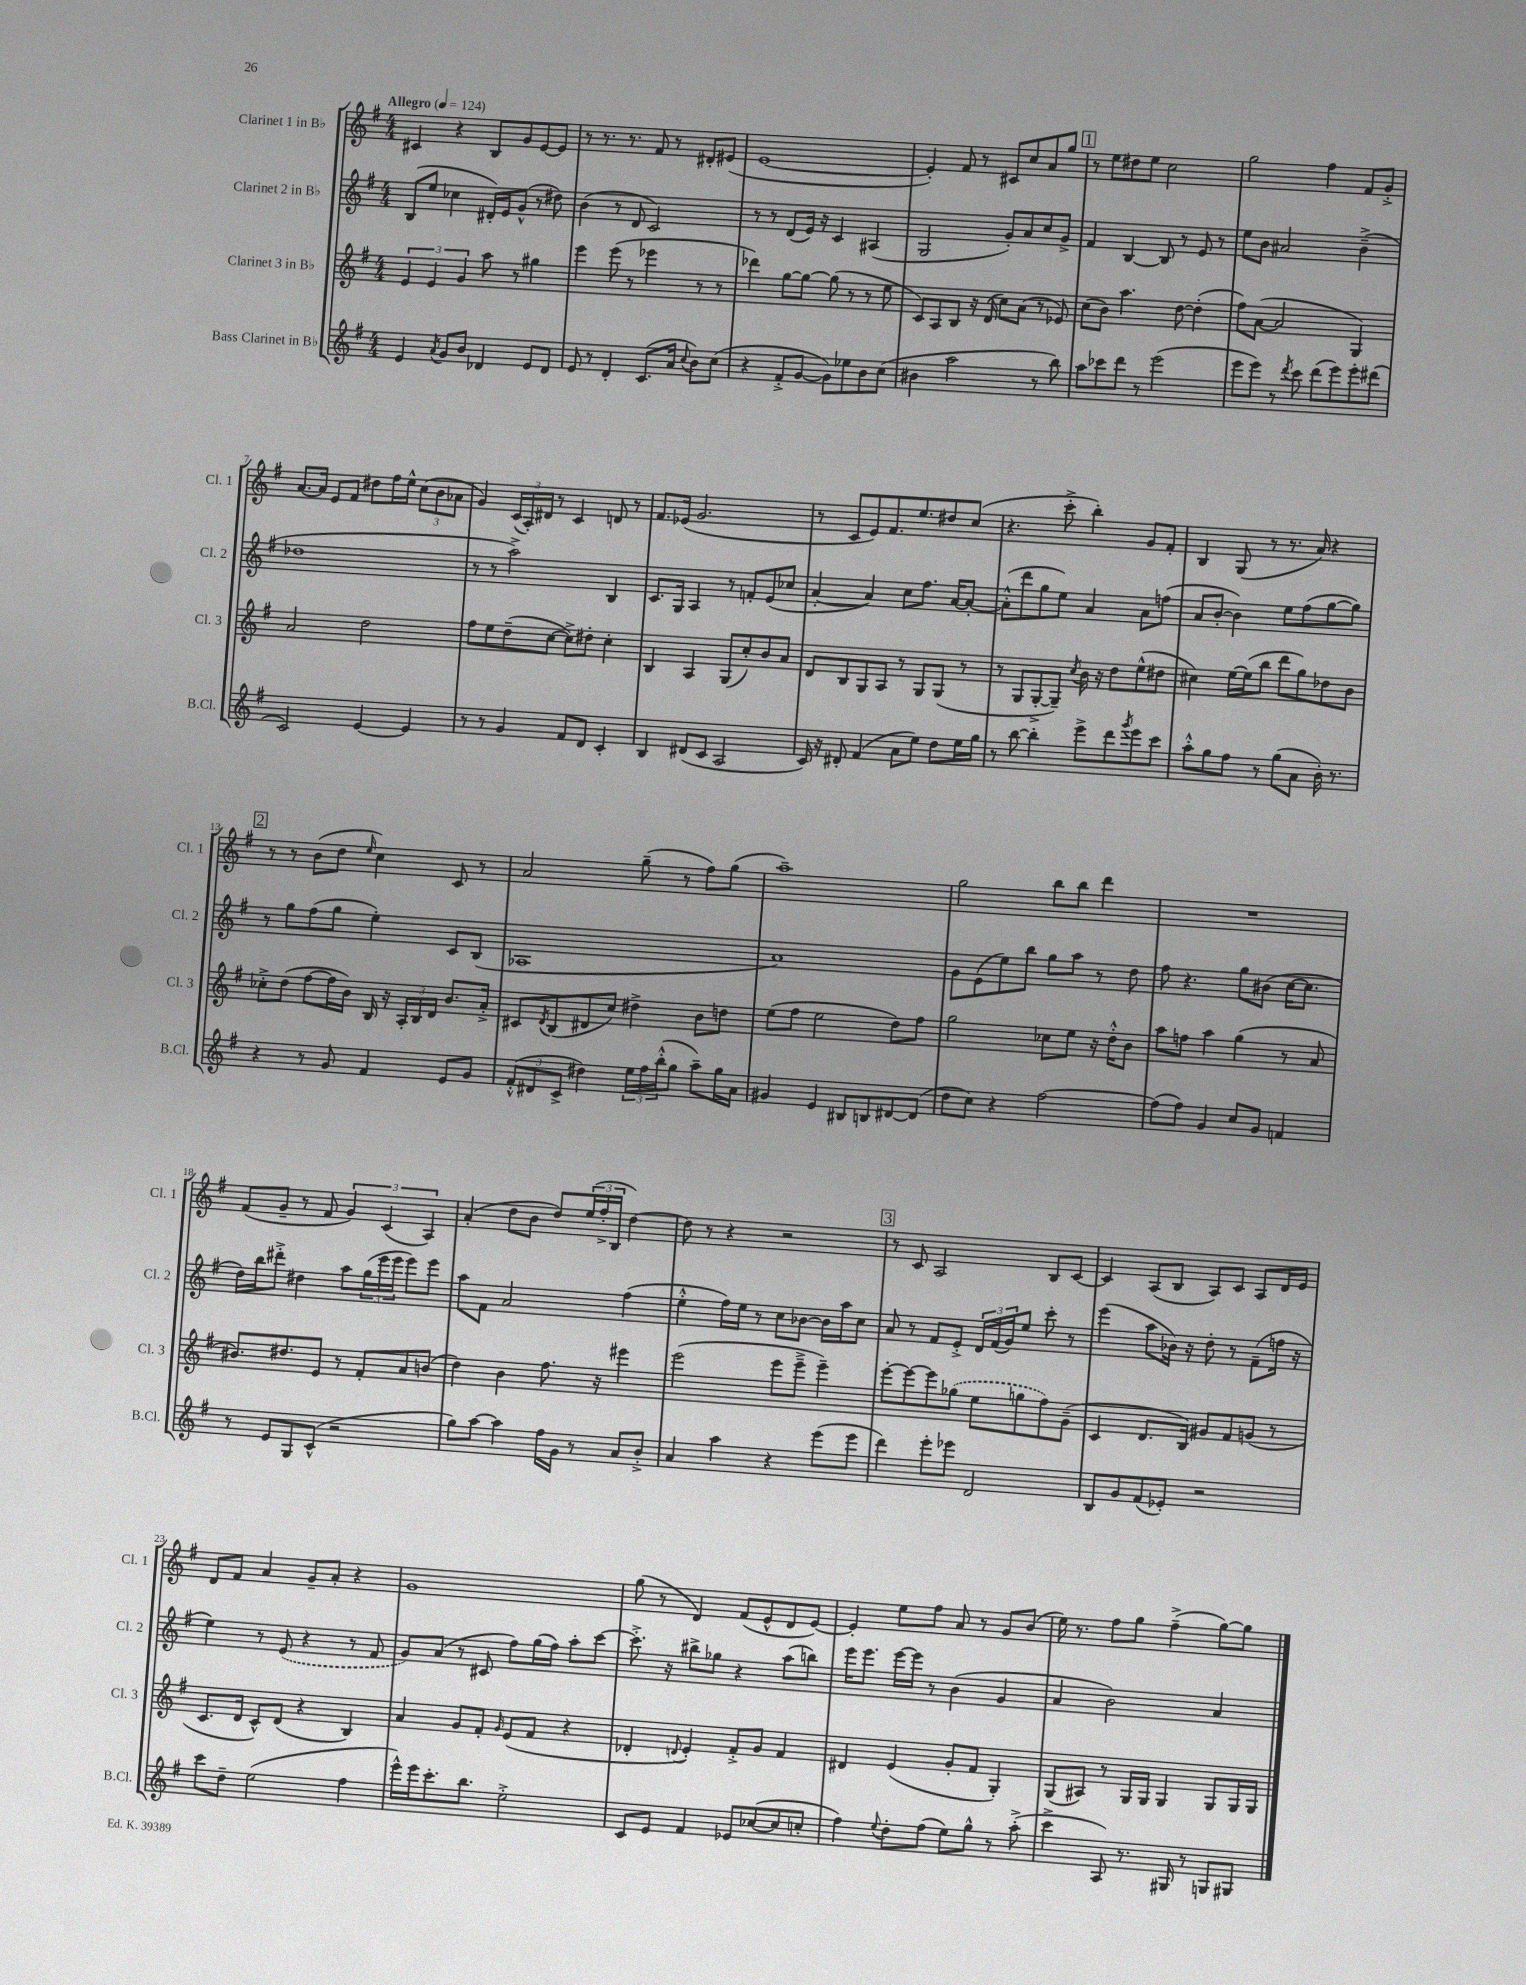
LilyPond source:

<<
\new StaffGroup <<
\new Staff = "s0" \with { instrumentName = "Clarinet 1 in Bb" shortInstrumentName = "Cl. 1" } {
    \clef treble \key g \major \numericTimeSignature \time 4/4 \tempo "Allegro" 4 = 124
    cis'4 r4 b8 g'8 e'8~ e'8 |
    r8 r8. r8. fis'8 r8 dis'8-. eis'8( |
    e'1~ |
    e'4-.) fis'8 r8 cis'8 c''8 a'8 g''8 |
    \mark \markup { \box "1" } r8 e''8 dis''8 e''8 c''2 |
    g''2 fis''4 fis'8 g'8-.-> |
    a'8.~ a'16 e'8 fis'8 dis''8 fis''16 e''16-^ \tuplet 3/2 { c''8( b'8 aes'8 } |
    g'4) \tuplet 3/2 { c'16( a16-.) dis'16 } r8 c'4 d'8 r8 |
    fis'8. ees'16( g'2. |
    r8 c'8 e'8) fis'8. e''8. dis''8 c''8( |
    r4. c'''8-.-> b''4-.) g'8 fis'8-. |
    b4 g8( r8 r8. a'16) r4 |
    \mark \markup { \box "2" } r8 r8 b'8( d''8 \grace { e''16 } c''4) c'8 r8 |
    a'2 g''8--( r8 fis''8) g''8( |
    a''1--) |
    g''2 b''8 b''8 d'''4 |
    R1 |
    fis'8( g'8-- r8 fis'8 \tuplet 3/2 { g'4) c'4( a4) } |
    a'4-.( d''8 b'8 d''8) \tuplet 3/2 { e''16( fis''16-.-> b16 } d''4~) |
    d''8 r8 r4 r2 |
    \mark \markup { \box "3" } r8 c'8 a2 b8 c'8~ |
    c'4 a8( b8 a8) c'8 a8 d'16 e'16 |
    d'8 fis'8 a'4 g'8-- a'8-. r4 |
    g'1 |
    g''8( r8 d'4) fis'8( e'8-^ d'8 e'8~) |
    e'4-. e''8 fis''8 a'8 r8 g'8 b'8( |
    e''16) r8. fis''8 g''8 fis''4--->( g''8~) g''8 \bar "|." |
}
\new Staff = "s1" \with { instrumentName = "Clarinet 2 in Bb" shortInstrumentName = "Cl. 2" } {
    \clef treble \key g \major \numericTimeSignature \time 4/4
    b8( e''8 ces''4 dis'16-.) e'16 g'8-^( r8 dis''8) |
    b'4( r8 d'8 c'2) |
    r8 r8 d'8( e'16) r16 c'4 ais4( |
    g2 g'8-.) a'8 c''8 g'8-> |
    \mark \markup { \box "1" } fis'4 b4~ b8 r8 e'8 r8 |
    e''8 b'8 ais'2 b'4--->( |
    des''1 |
    r8 r8 a''2->) b4 |
    c'8. g16 a4 r8 f'8-. e'8( ces''8 |
    a'4~-. a'4) c''8 fis''8. a'16~ a'8~-. |
    a'8-.-^( d'''8 g''8 e''8) a'4 a'8 f''8( |
    a'8 b'8~-. b'4) e''8 fis''8( g''8~ g''8) |
    \mark \markup { \box "2" } r8 g''8 fis''8( g''8 e''4-.) c'8 b8( |
    aes1 |
    a'1) |
    g'8 e'8( e''8) b''8 g''8 a''8 r8 d''8 |
    fis''8 r4. g''8 bis'8( c''16~ c''8. |
    d''16) b''16 dis'''8-.-> dis''4 a''8 \tuplet 3/2 { g''16( e'''16 e'''16 } e'''8) e'''8 |
    a''8 fis'8 a'2 fis''4( |
    e''4-.-^ fis''16) e''16 r8 c''8 bes'8~ bes'16 a''16 c''8 |
    \mark \markup { \box "3" } a'8 r8 fis'8 e'8-.-> \tuplet 3/2 { d'16 fis'16( g'16) } e''8 c'''8-. r8 |
    e'''4( a''8 bes'16) r16 d''8-. r8 fis'8--( f''16 r16 |
    e''4) r8 \once \slurDashed e'8( r4 r8 fis'8 |
    g'8) a'8( r8 cis'8 fis''8) g''16( fis''16) a''8-. c'''8~ |
    c'''8.-.-> r16 bis''8-> ges''8 r4 a''8( b''8) |
    e'''16 e'''8. e'''16~ e'''16 r8 b'4( g'4 |
    a'4 b'2) a'4 \bar "|." |
}
\new Staff = "s2" \with { instrumentName = "Clarinet 3 in Bb" shortInstrumentName = "Cl. 3" } {
    \clef treble \key g \major \numericTimeSignature \time 4/4
    \tuplet 3/2 { e'4 e'4 g'4 } a''8 r8 gis''4 |
    e'''4 e'''8( r8 ees'''4 r8 r8 |
    des'''4) g''8~ g''8~ g''8( r8 r8 e''8 |
    c'8) a8 b8 r16 d'16( c''8) a'8( r8 ees'8) |
    \mark \markup { \box "1" } c''8( b'8) a''4. d''8~ d''4-.( |
    fis''8) a'8~( a'2 g4) |
    a'2 d''2 |
    fis''8 e''8 d''8--( c''8~ c''8->) dis''8-. c''4-. |
    b4 a4 g8( c''8-.) b'8 a'8 |
    d'8 b8 g8 a8 r8 g8 g8( r8 |
    r8 g8 g8~-.-> g8--) \acciaccatura { c''8 } b'16 r16 d''8 e''8-^( dis''8 |
    cis''4) e''16~ e''16( b''8 d'''8 g''8) des''8 b'8 |
    \mark \markup { \box "2" } ces''8-.-> d''8( fis''8~ fis''16 b'16) b16 r16 \tuplet 3/2 { a16-. b16 d'16 } b'8. a'16-.-> |
    cis'8 \acciaccatura { d'8 } b8( dis'8 c''8) dis''4-> b'8 d''8 |
    e''8( fis''8 e''2 d''8) fis''8 |
    g''2 ces''8 e''8 r16 d''16-.-^ b'8 |
    a''8 f''8 a''4 g''4( r8 a'8 |
    bis'8.) dis''8. e'8 r8 fis'8-. a'8 b'8( |
    d''4) b'4 fis''8. r16 eis'''4 |
    e'''2( e'''8 e'''8---> e'''4--) |
    \mark \markup { \box "3" } e'''8~-. e'''8~ e'''8 \once \slurDashed ges''8( e''8 g''8 fis''8) g'8--( |
    c'4 d'8. b16) gis'8 fis'8 g'8( r8 |
    c'8. d'16 c'8-^) d'8( r4 b4) |
    a'4 g'8 fis'8-. \grace { g'16 } e'8( fis'8 r4 |
    des'4-. \appoggiatura { d'8 } e'4-.) fis'8-.-> g'8 fis'4 |
    dis'4 e'4( g'8-. fis'8 g4-.) |
    g8( ais8) r8 g16 g16 g4 g8 g16 g16 \bar "|." |
}
\new Staff = "s3" \with { instrumentName = "Bass Clarinet in Bb" shortInstrumentName = "B.Cl." } {
    \clef treble \key g \major \numericTimeSignature \time 4/4
    e'4 \acciaccatura { a'8 } g'8 b'8 des'4 e'8 des'8 |
    e'8 r8 d'4-. c'8.( a'16 \appoggiatura { c''8 } b'8) c''8( |
    r4 fis'8-.-> g'8~ g'8) ees''8 b'8 c''8( |
    bis'4 a''2 r8 b''8) |
    \mark \markup { \box "1" } a''8 ces'''8 d'''8 r8 e'''2( |
    e'''8 e'''8) r8 \acciaccatura { d'''8 } c'''8 d'''8( e'''8) e'''8-. dis'''8( |
    c'2) e'4~ e'4 |
    r8 r8 g'4 fis'8 d'8 c'4-. |
    b4 dis'8( c'8 a2 |
    c'16) r16 dis'8-. fis'4( a'8 e''8) d''8 e''16 g''16 |
    r8 b''8~ b''4-. e'''8-> d'''8 \acciaccatura { g'''8 } e'''8 c'''8 |
    a''8-.-^ g''8 fis''8 r8 g''8( a'8 b'16-.) r8. |
    \mark \markup { \box "2" } r4 r8 g'8 fis'4 e'8 g'8 |
    \tuplet 3/2 { fis'8-.-^( dis'8 c'8-> } dis''4) \tuplet 3/2 { e''16 fis''16 b''16-.-^( } g''8 a''8--) g''16 a'16 |
    gis'4 e'4 bis8 b8 dis'8~ dis'8( |
    d''8 c''8) r4 fis''2~ |
    fis''8( fis''8) g'4 c''8 g'8 f'4 |
    r8 e'8 g8 c'8-^( r2 |
    g''8) a''8~ a''4 fis''16 g'16 r8 a'8 b'8-.-> |
    a'4 a''4 r4 e'''8( e'''8 |
    \mark \markup { \box "3" } d'''4) e'''8-. ees'''8 d'2 |
    b8 g'8 fis'8( ees'8-.) r2 |
    c'''8 d''8-- e''2( fis''4 |
    e'''16-^) e'''16 c'''8.-. b''8. e''2-.-> |
    c'8 e'8 fis'4 ees'8 ces''8~( ces''8 c''8-. |
    fis''4) \appoggiatura { e''8 } d''8-. fis''8( e''8) g''8-^ r8 a''8-.->( |
    c'''4-> a8) r8. gis16 r8 g8 gis8 \bar "|." |
}
>>
>>
